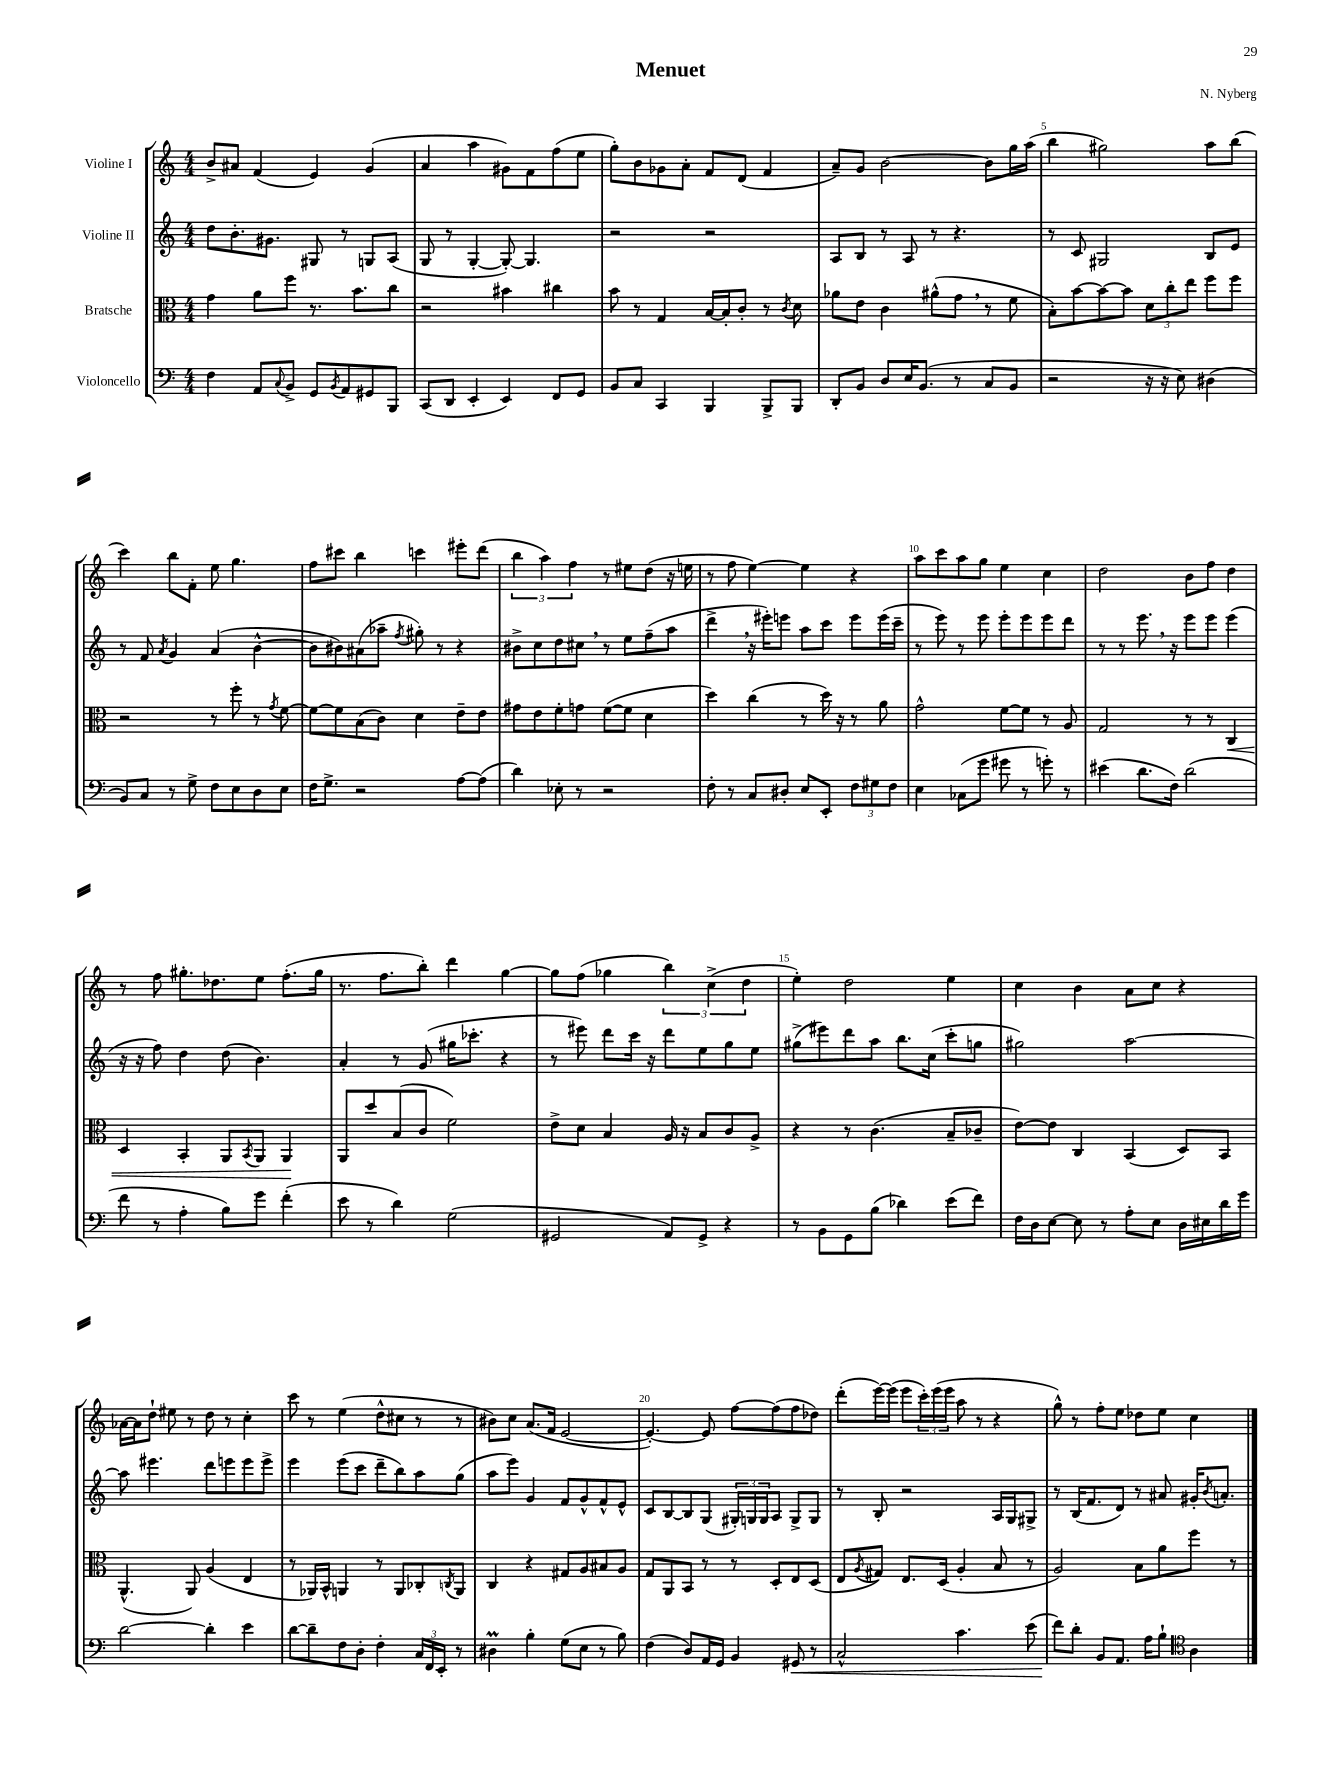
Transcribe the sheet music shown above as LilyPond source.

\header { title = "Menuet" composer = "N. Nyberg" }
<<
\new StaffGroup <<
\new Staff = "s0" \with { instrumentName = "Violine I" } {
    \clef treble \key c \major \numericTimeSignature \time 4/4
    b'8-> ais'8 f'4( e'4) g'4( |
    a'4 a''4 gis'8) f'8 f''8( e''8 |
    g''8-.) b'8 ges'8 a'8-. f'8 d'8( f'4 |
    a'8--) g'8 b'2~ b'8 g''16 a''16( |
    b''4 gis''2) a''8 b''8( |
    c'''4) b''8 f'8-. e''8 g''4. |
    f''8 cis'''8 b''4 c'''4 eis'''8-. d'''8( |
    \tuplet 3/2 { b''4 a''4) f''4 } r8 eis''8 d''8( r16 e''16 |
    r8 f''8 e''4~) e''4 r4 |
    a''8 c'''8 a''8 g''8 e''4 c''4 |
    d''2 b'8 f''8 d''4 |
    r8 f''8 gis''8.-. des''8. e''8 f''8.-.( gis''16 |
    r8. f''8. b''8-.) d'''4 g''4~ |
    g''8 f''8( ges''4 \tuplet 3/2 { b''4) c''4->( d''4 } |
    e''4-.) d''2 e''4 |
    c''4 b'4 a'8 c''8 r4 |
    aes'16~ aes'16 d''8-! eis''8 r8 d''8 r8 c''4-. |
    c'''8 r8 e''4( d''8-^ cis''8 r8 r8 |
    bis'8) c''8 a'8.( f'16 e'2~ |
    e'4.~-.) e'8 f''8~ f''8( f''8 des''8) |
    d'''8-.( e'''16~) e'''16( e'''8 \tuplet 3/2 { c'''16-.) e'''16( e'''16 } a''8 r8 r4 |
    g''8-^) r8 f''8-. e''8 des''8 e''8 c''4 \bar "|." |
}
\new Staff = "s1" \with { instrumentName = "Violine II" } {
    \clef treble \key c \major \numericTimeSignature \time 4/4
    d''8 b'8.-. gis'8. gis8 r8 g8 a8( |
    g8 r8 g4~-. g8~-.) g4. |
    r2 r2 |
    a8 b8 r8 a8 r8 r4. |
    r8 c'8 gis2 b8 e'8 |
    r8 f'8 \acciaccatura { a'8 } g'4 a'4( b'4~-^ |
    b'8 bis'8) ais'8( aes''8-- \acciaccatura { f''8 } gis''8-.) r8 r4 |
    bis'8-> c''8 d''8 cis''8 \breathe r8 e''8 f''8--( a''8 |
    d'''4-> \breathe r16 eis'''16-.) e'''8 a''8 c'''8 e'''8 e'''16( c'''16-- |
    r8 e'''8) r8 e'''8 e'''8-. e'''8 e'''8 d'''8 |
    r8 r8 e'''8. \breathe r16 e'''8 e'''8 e'''4( |
    r16 r16 f''8) d''4 d''8( b'4.) |
    a'4-. r8 g'8( gis''16 ces'''8.-. r4 |
    r8 eis'''8) d'''8 c'''16 r16 d'''8 e''8 g''8 e''8 |
    gis''8->( eis'''8) d'''8 a''8 b''8. c''16( c'''8-. g''8 |
    gis''2) a''2~ |
    a''8 eis'''4. d'''8 e'''8 e'''8 e'''8-> |
    e'''4 e'''8( c'''8 d'''8-- b''8) a''8 g''8( |
    a''8 e'''8) g'4 f'8 g'8-^ f'8-^ e'8-^ |
    c'8 b8~ b8 g8( \tuplet 3/2 { gis16-.) g16 g16 } a8 g8-> g8 |
    r8 b8-. r2 a16 g16 gis8-> |
    r8 b16( f'8. d'8) r8 ais'8 gis'16-. \acciaccatura { b'8 } a'8.-. \bar "|." |
}
\new Staff = "s2" \with { instrumentName = "Bratsche" } {
    \clef alto \key c \major \numericTimeSignature \time 4/4
    g'4 a'8 f''8 r8. b'8. c''8 |
    r2 bis'4 cis''4 |
    b'8 r8 g4 b16~ b16-. c'8-. r8 \acciaccatura { c'8 } d'8 |
    aes'8 e'8 c'4 ais'8-^( g'8 \breathe r8 f'8 |
    b8-.) b'8~ b'8~ b'8 \tuplet 3/2 { d'8 c''8-. e''8 } f''8 f''8 |
    r2 r8 f''8-. r8 \acciaccatura { g'8 } f'8~ |
    f'8~ f'8 b8( c'8) d'4 e'8-- e'8 |
    gis'8 e'8 f'8-. g'8 f'8~( f'8 d'4 |
    d''4) c''4( r8 d''16) r16 r8 a'8 |
    g'2-^ f'8~ f'8 r8 a8 |
    g2 r8 r8 c4\< |
    d4 b,4-. a,8 \acciaccatura { b,8 } a,8 a,4\! |
    a,8 d''8 b8( c'8 f'2) |
    e'8-> d'8 b4 a16 r16 b8 c'8 a8-> |
    r4 r8 c'4.( b8-- ces'8-- |
    e'8~) e'8 c4 b,4( d8) b,8 |
    a,4.-^( a,8) a4( e4 |
    r8 aes,16) b,16-^ a,4 r8 a,8 ces8-. \acciaccatura { c8 } a,8 |
    c4 r4 gis8 a8 bis8 a8 |
    g8 a,8 b,8 r8 r8 d8-. e8 d8( |
    e8 \acciaccatura { a8 } gis8) e8. d16( a4-. b8 r8 |
    a2) b8 a'8 f''8 r8 \bar "|." |
}
\new Staff = "s3" \with { instrumentName = "Violoncello" } {
    \clef bass \key c \major \numericTimeSignature \time 4/4
    f4 a,8 \appoggiatura { c8 } b,8-> g,8 \acciaccatura { b,8 } a,8 gis,8 b,,8 |
    c,8( d,8 e,4-. e,4) f,8 g,8 |
    b,8 c8 c,4 b,,4 b,,8-> b,,8 |
    d,8-. b,8 d8 e16 b,8.( r8 c8 b,8 |
    r2 r16 r16 e8) dis4( |
    b,8) c8 r8 g8-> f8 e8 d8 e8 |
    f16 g8.-> r2 a8~ a8( |
    d'4) ees8-. r8 r2 |
    f8-. r8 c8 dis8-. e8 e,8-. \tuplet 3/2 { f8 gis8 f8 } |
    e4 ces8( g'8 gis'8 r8 g'8-.) r8 |
    eis'4( d'8. f16) d'2( |
    f'8 r8 a4-. b8) g'8 f'4-.( |
    e'8 r8 d'4) g2( |
    gis,2 a,8) gis,8-> r4 |
    r8 b,8 g,8 b8( des'4) e'8( f'8) |
    f16 d16 e8~ e8 r8 a8-. e8 d16 eis16 d'16 g'16 |
    d'2~ d'4-. e'4 |
    d'8~ d'8-- f8 d8-. f4-. \tuplet 3/2 { c16 f,16 e,16-. } r8 |
    dis4\prall b4-. g8( e8 r8 b8) |
    f4( d8) a,16 g,16 b,4 gis,8\< r8 |
    c2-^ c'4. e'8( |
    f'8\!) d'8-. b,8 a,8. a16 b8-! \clef tenor a4 \bar "|." |
}
>>
>>
\layout { \context { \Score \override BarNumber.break-visibility = ##(#f #t #t) barNumberVisibility = #(every-nth-bar-number-visible 5) } }
